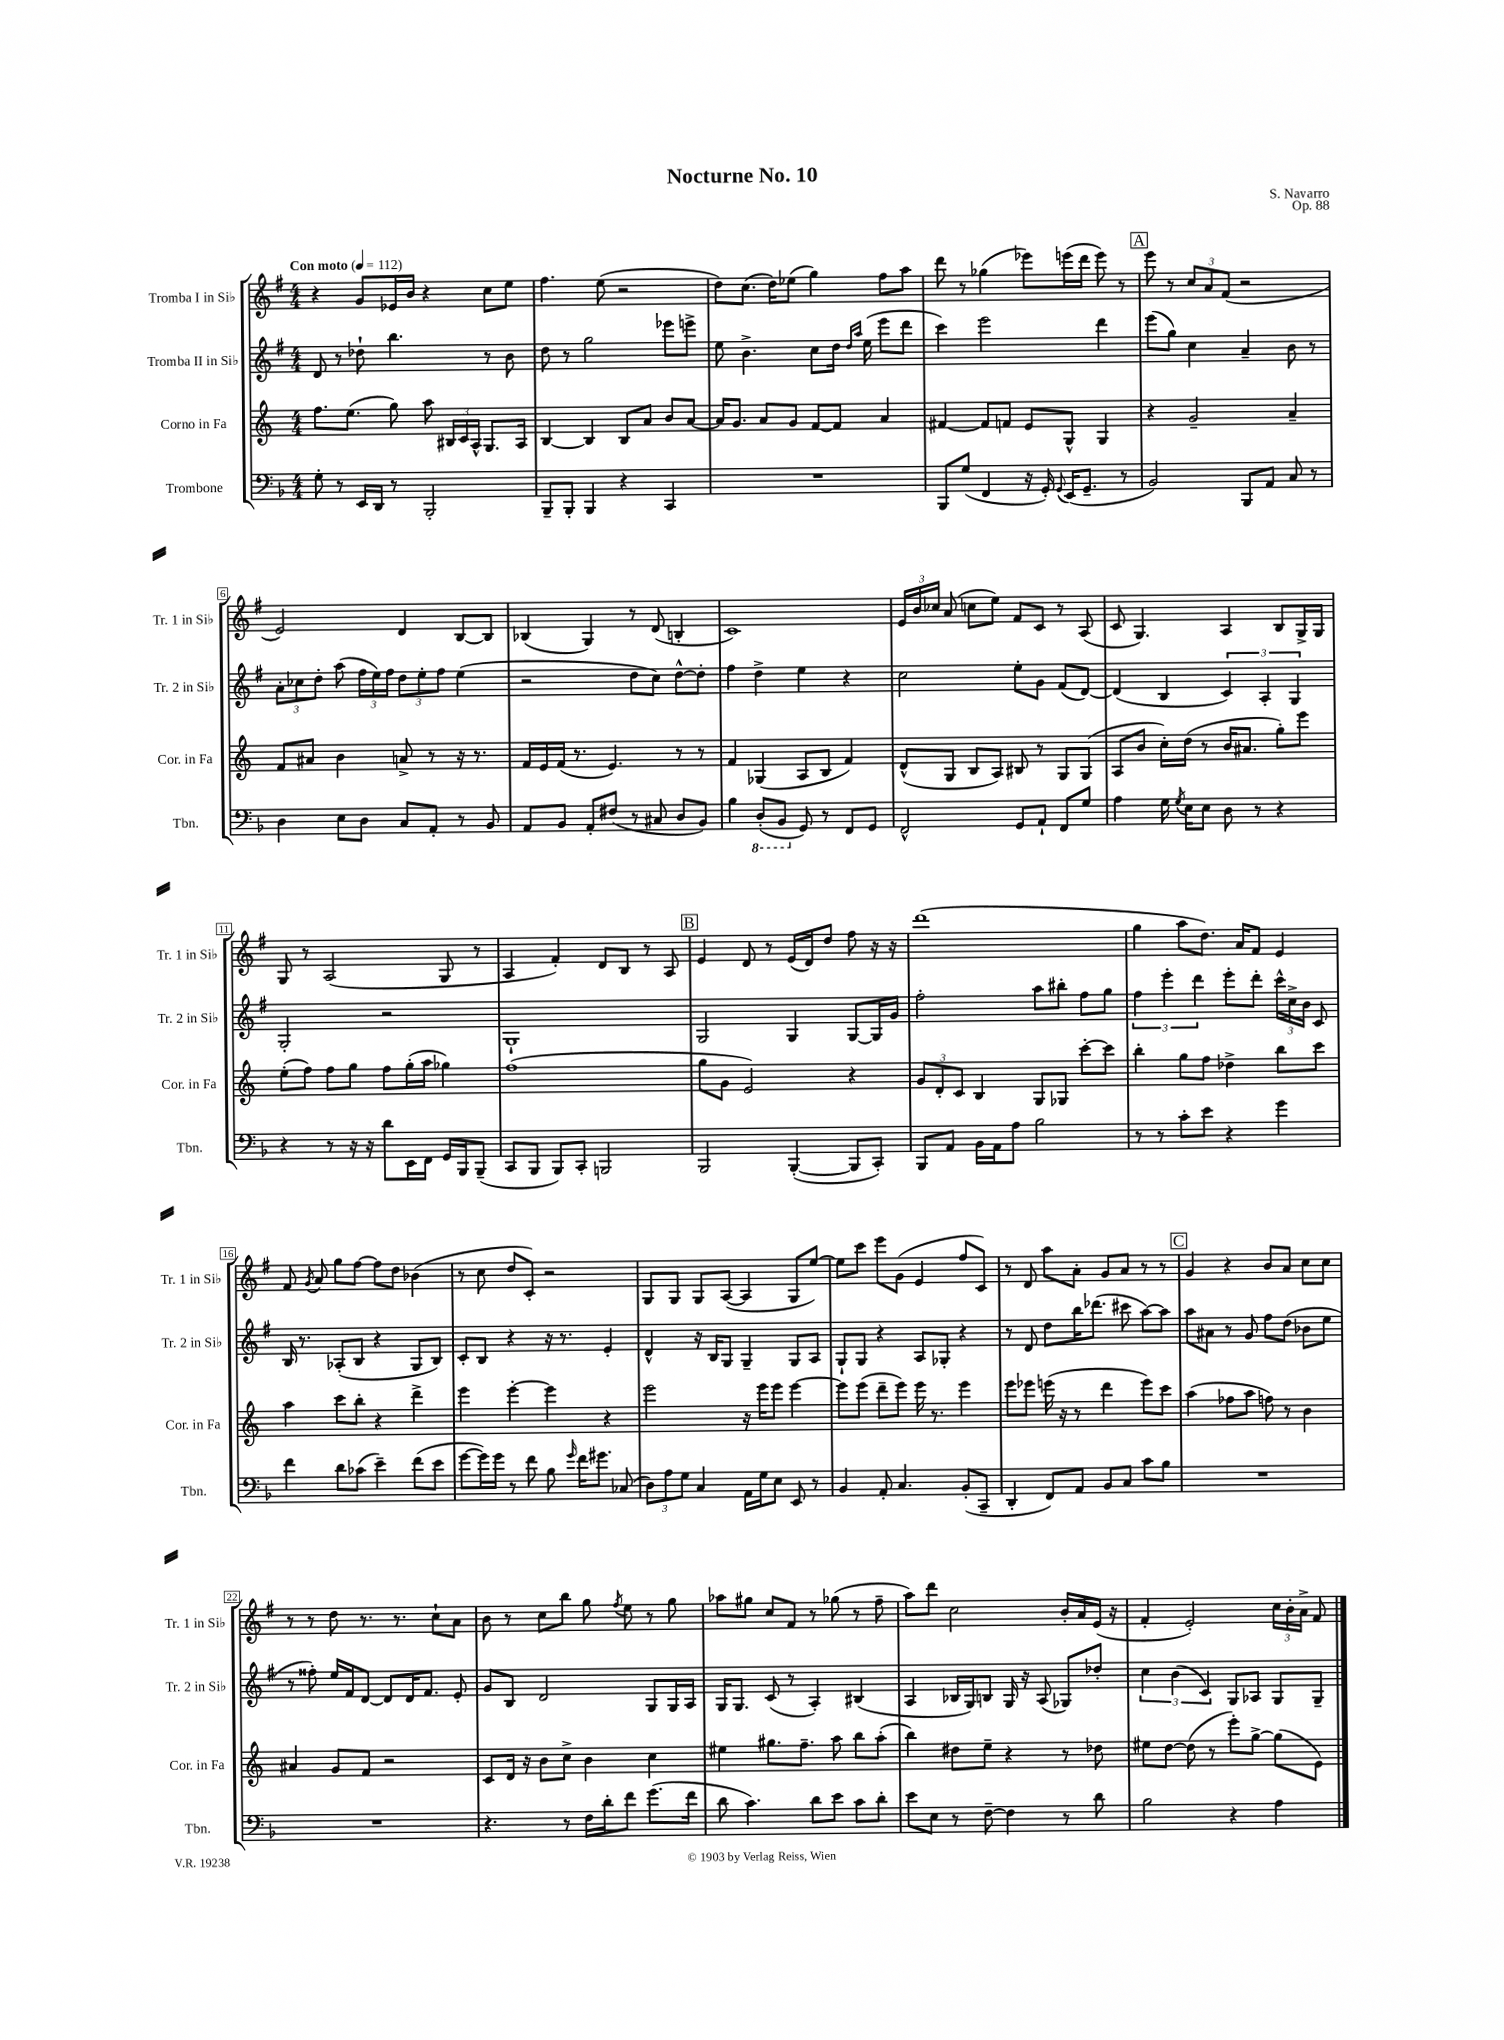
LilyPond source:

\header { title = "Nocturne No. 10" composer = "S. Navarro" opus = "Op. 88" }
<<
\new StaffGroup <<
\new Staff = "s0" \with { instrumentName = "Tromba I in Sib" shortInstrumentName = "Tr. 1 in Sib" } {
    \clef treble \key g \major \numericTimeSignature \time 4/4 \tempo "Con moto" 4 = 112
    \autoBeamOff r4 g'8[ ees'16 b'16] r4 c''8[ e''8] |
    fis''4. e''8( r2 |
    d''8[) c''8.]( d''16[) ees''8]( g''4) fis''8[ a''8] |
    d'''8 r8 ges''4( ees'''8[) e'''16( d'''16] e'''8) r8 |
    \mark \markup { \box "A" } e'''8 r8 \tuplet 3/2 { c''8[ a'8 fis'8]( } r2 |
    e'2) d'4 b8[~ b8] |
    bes4( g4) r8 d'8( b4-. |
    c'1) |
    \tuplet 3/2 { e'16[ b'16 ces''16] } a'8( c''8[ e''8]) fis'8[ c'8] r8 a8( |
    c'8 g4.) a4 b8[ g16-> g16] |
    g8 r8 a2( g8 r8 |
    a4 fis'4-.) d'8[ b8] r8 a8 |
    \mark \markup { \box "B" } e'4 d'8 r8 e'16[( d'16) d''8] fis''8 r16 r16 |
    d'''1( |
    g''4 a''8[ d''8.]) a'16[ fis'8] e'4 |
    fis'8 \acciaccatura { g'8 } a'8 g''8[ fis''8]~ fis''8[ d''8] bes'4( |
    r8 c''8 d''8[ c'8]-.) r2 |
    g8[ g8] g8[ a8]~( a4 g8[ e''8]~) |
    e''8[ c'''8] e'''8[ g'8]( e'4 fis''8[ c'8]) |
    r8 d'8 a''8[ a'8]-. g'8[ a'8] r8 r8 |
    \mark \markup { \box "C" } g'4 r4 b'8[ a'8] c''8[ c''8] |
    r8 r8 d''8 r8. r8. c''8[-! a'8] |
    b'8 r8 c''8[ b''8] g''8 \acciaccatura { fis''8 } e''8 r8 g''8 |
    aes''8[ gis''8] c''8[ fis'8] r8 ges''8( r8 fis''8-- |
    a''8[) d'''8] c''2 b'16[-. a'16 e'16]( r16 |
    fis'4-. e'2-.) \tuplet 3/2 { c''16[ b'16-. a'16]-> } fis'8 \bar "|." |
}
\new Staff = "s1" \with { instrumentName = "Tromba II in Sib" shortInstrumentName = "Tr. 2 in Sib" } {
    \clef treble \key g \major \numericTimeSignature \time 4/4
    \autoBeamOff d'8 r8 des''8-! b''4. r8 b'8 |
    d''8 r8 g''2 ees'''8[ e'''8]-> |
    e''8 b'4.-> c''8[ d''16] \grace { d''16[ a''16] } e''16( e'''8[ d'''8] |
    c'''4) e'''2 d'''4 |
    \mark \markup { \box "A" } e'''8[( g''8]) c''4 a'4-- b'8 r8 |
    \tuplet 3/2 { a'8[-. ces''8 d''8]-. } a''8( \tuplet 3/2 { fis''16[ e''16) fis''16] } \tuplet 3/2 { d''8[ e''8-. fis''8] } e''4( |
    r2 d''8[ c''8]) d''8[~-^ d''8]-. |
    fis''4 d''4-> e''4 r4 |
    c''2 e''8[-. g'8] fis'8[( d'8]~) |
    d'4( b4 \tuplet 3/2 { c'4) a4-. g4 } |
    g2-. r2 |
    g1-! |
    \mark \markup { \box "B" } g2 g4 g8[~ g16 g'16] |
    fis''2-. a''8[ bis''8]-. fis''8[ g''8] |
    \tuplet 3/2 { fis''4 e'''4-. d'''4 } e'''8[-. d'''8]-. \tuplet 3/2 { c'''16[-^ c''16-> b'16] } c'8 |
    b16 r8. aes8[-.( b8] r4 g8[ b8]) |
    c'8[-. b8] r4 r16 r8. e'4-. |
    d'4-^ r16 b16[ g8] g4-- g8[ a8] |
    g8[-! g8] r4 a8[ ges8]-. r4 |
    r8 d'8 d''8[ b''16 des'''8.]( cis'''8 a''8[~) a''8] |
    \mark \markup { \box "C" } a''8[ ais'8] r8 g'8 fis''8[ d''8]( bes'8[ e''8] |
    r8 fisis''8-.) e''16[ fis'16 d'8]~ d'8[ d'16 fis'8.] e'8-. |
    g'8[ b8] d'2 g8[ g16 a16] |
    g16[ g8.] c'8( r8 a4-.) bis4( |
    a4 bes16[ g16) b8] g16 r16 a8( ges8[) des''8]-. |
    \tuplet 3/2 { c''4 b'4( c'4) } g8[ aes8] g8[ g8]-- \bar "|." |
}
\new Staff = "s2" \with { instrumentName = "Corno in Fa" shortInstrumentName = "Cor. in Fa" } {
    \clef treble \key c \major \numericTimeSignature \time 4/4
    \autoBeamOff f''8.[ e''8.]( g''8) a''8 \tuplet 3/2 { bis16[ c'16 a16]-^ } g8.[ a16] |
    b4~ b4 b8[ a'8] b'8[ a'8]~ |
    a'16[ g'8.] a'8[ g'8] f'8[~ f'8] a'4 |
    fis'4~ fis'8[ f'8] e'8[ g8]-^ g4 |
    \mark \markup { \box "A" } r4 g'2-- a'4-- |
    f'8[ ais'8] b'4 a'8-> r8 r16 r8. |
    f'16[ e'16 f'16]( r8. e'4.) r8 r8 |
    f'4 ges4( a8[ b8] f'4) |
    d'8[-^( g8] b8[ a8]) bis8 r8 g8[ g8]( |
    a8[ b'8] c''16[-.) d''16]( r8 b'16[ ais'8.] g''8[-.) e'''8] |
    e''8[-.( f''8]) f''8[ g''8] f''8[ g''16-.( a''16] ges''4) |
    f''1( |
    \mark \markup { \box "B" } g''8[ g'8] e'2) r4 |
    \tuplet 3/2 { g'8[ d'8-. c'8] } b4 g8[ ges8] c'''8[~-. c'''8] |
    b''4-. g''8[ f''8] des''4-> b''8[ c'''8] |
    a''4 c'''8[ b''8]-. r4 d'''4-> |
    e'''4 e'''4~-. e'''4 r4 |
    e'''2 r16 e'''16[ e'''8] e'''4~ |
    e'''8[ e'''8]( d'''8[-- e'''8]) e'''16 r8. e'''4 |
    e'''8[ ees'''8] e'''16( r16 r8 d'''4 e'''8[) c'''8] |
    \mark \markup { \box "C" } a''4( fes''8[ a''8] f''8) r8 b'4 |
    ais'4 g'8[ f'8] r2 |
    c'8[ d'16] r16 b'8[ c''8]-> b'4 c''4 |
    eis''4 gis''8.[ f''8.]-- a''8 b''8[ a''8]-.( |
    b''4) dis''8[ e''8]-- r4 r8 des''8 |
    eis''8[ d''8]~ d''8( r8 e'''8[-.) g''8]~-> g''8[( e'8]) \bar "|." |
}
\new Staff = "s3" \with { instrumentName = "Trombone" shortInstrumentName = "Tbn." } {
    \clef bass \key f \major \numericTimeSignature \time 4/4
    \autoBeamOff g8-. r8 e,16[ d,16] r8 bes,,2-. |
    bes,,8[-- bes,,8]-. bes,,4 r4 c,4 |
    R1 |
    bes,,8[ g8]( f,4 r16 g,16-.) \appoggiatura { g,8 } e,16[( g,8.]-- r8 |
    \mark \markup { \box "A" } bes,2) bes,,8[ a,8] c8 r8 |
    d4 e8[ d8] c8[ a,8]-. r8 bes,8 |
    a,8[ bes,8] a,8[-. fis8]( r8 cis8 d8[ bes,8]) |
    bes4 \ottava #-1 d,8[-.( bes,,8] \ottava #0 g,8) r8 f,8[ g,8] |
    f,2-^ g,8[ a,8]-! f,8[ g8] |
    a4 g16 \acciaccatura { g8 } e16[ e8] d8 r8 r4 |
    r4 r8 r16 r16 d'8[ e,16 f,16] g,16[ bes,,16 bes,,8]--( |
    c,8[ bes,,8] bes,,8[) c,8]-. b,,2 |
    \mark \markup { \box "B" } bes,,2 bes,,4~-.( bes,,8[ c,8]-.) |
    bes,,8[ a,8] bes,16[ a,16 a8] bes2 |
    r8 r8 c'8[-. e'8] r4 g'4 |
    f'4 d'8[ ces'8]( e'4--) f'8[( e'8] |
    g'8[~ g'16) g'16] r8 f'8 bes8 \grace { g'16 } f'16[ gis'8.] ces8( |
    \tuplet 3/2 { d8[) a8 g8] } c4 a,16[ g16 e8] e,8 r8 |
    bes,4 a,8-. c4. bes,8[-.( c,8]-- |
    d,4-. f,8[) a,8] bes,8[ c8] c'8[ bes8] |
    \mark \markup { \box "C" } R1 |
    R1 |
    r4. r8 f16[ d'16-. f'8] g'8.[( f'16] |
    d'8 c'4.) d'8[ e'8] c'8[ d'8]-. |
    e'8[ e8] r8 f8~-- f4 r8 d'8 |
    bes2 r4 a4 \bar "|." |
}
>>
>>
\layout { \context { \Score \override BarNumber.stencil = #(make-stencil-boxer 0.1 0.3 ly:text-interface::print) } }
